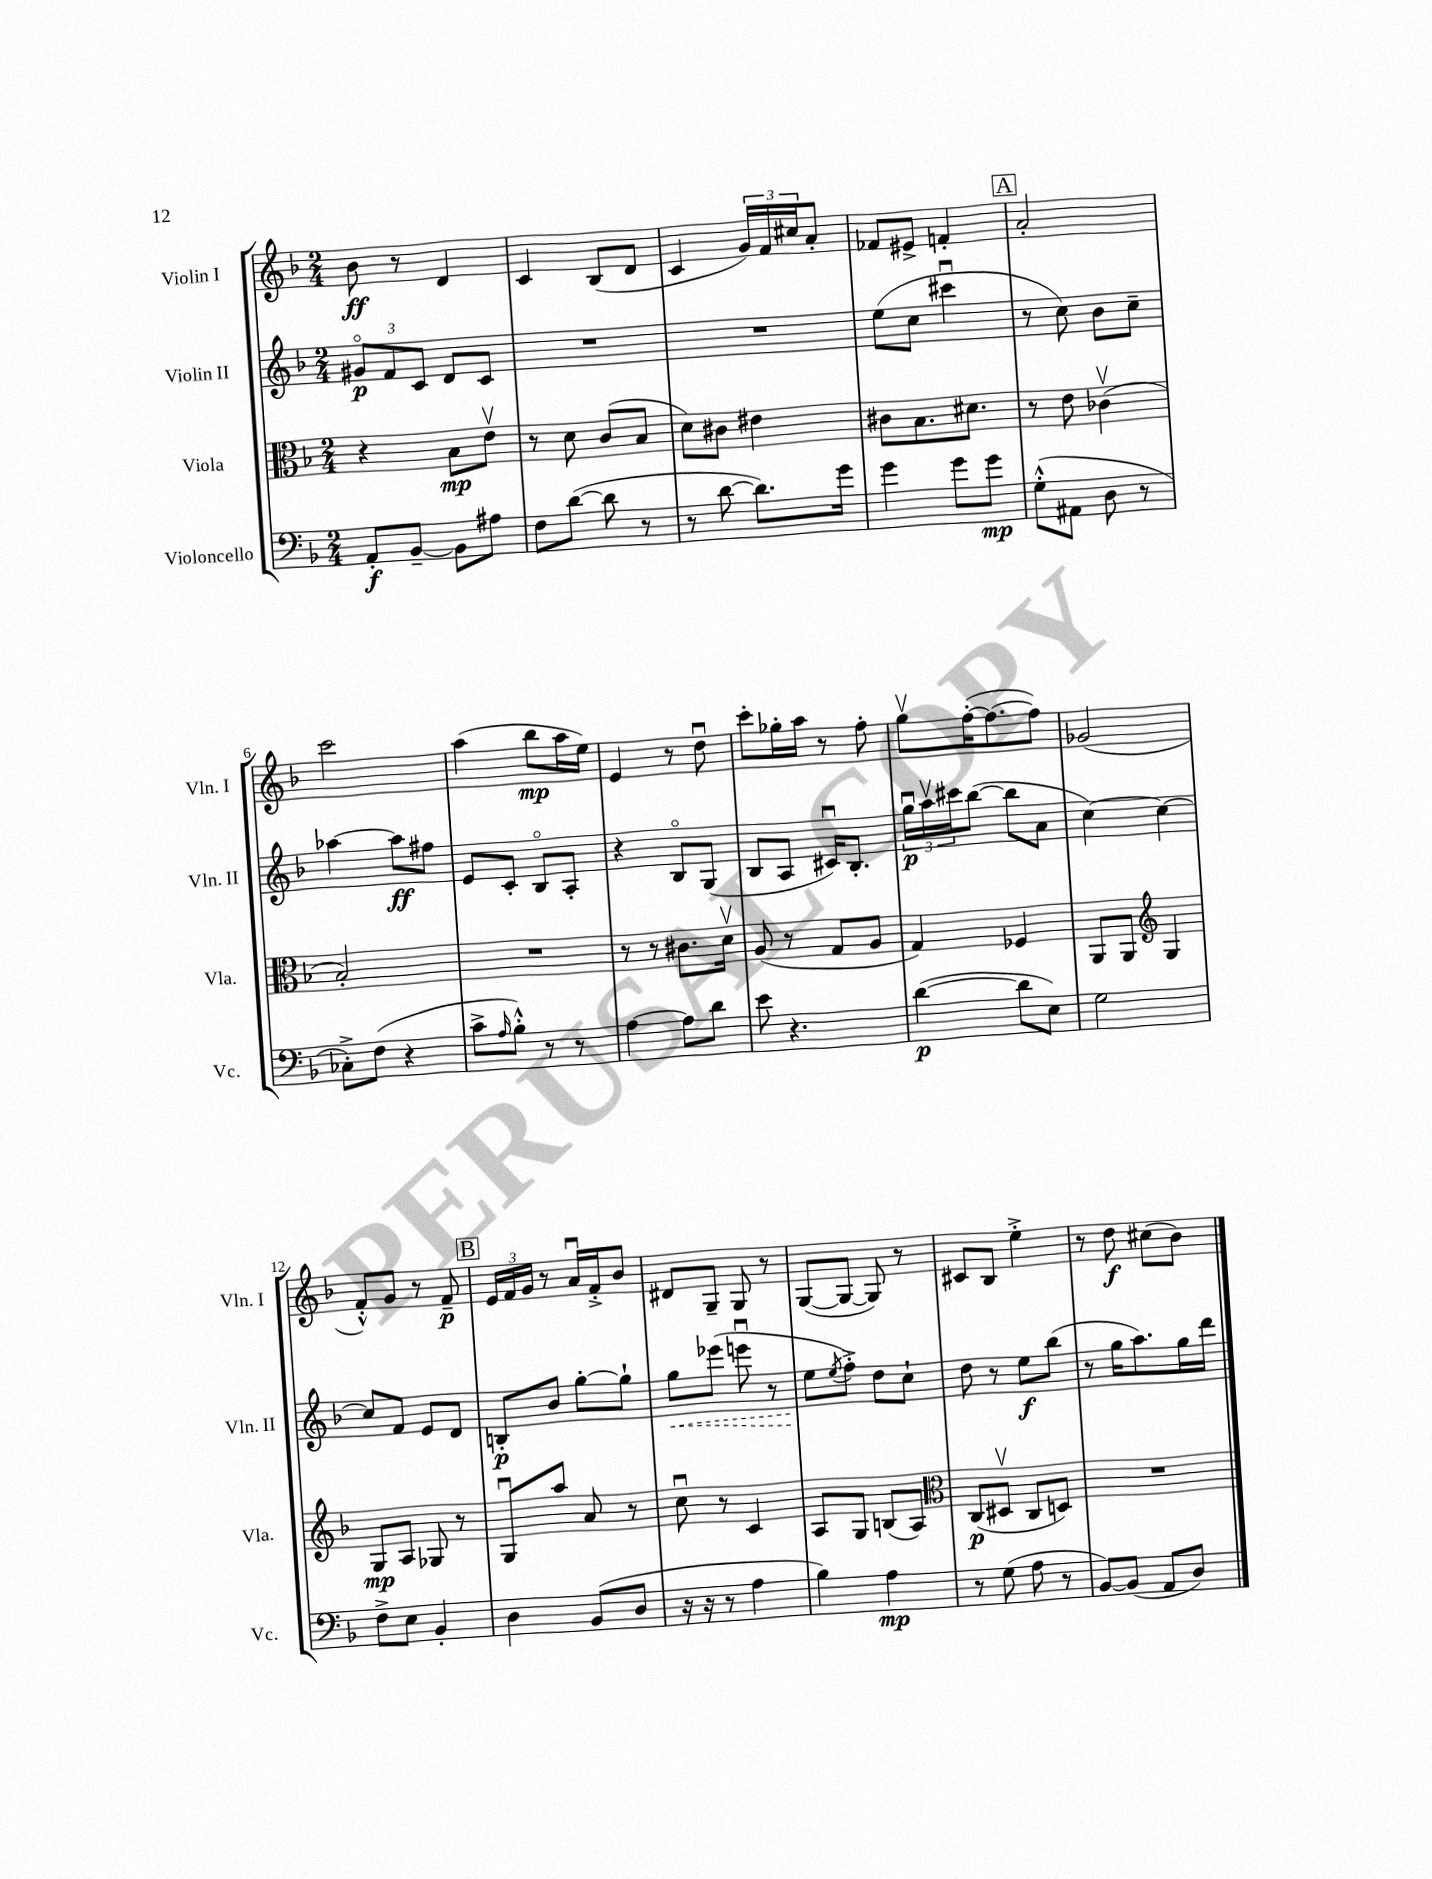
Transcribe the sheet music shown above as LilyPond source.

<<
\new StaffGroup <<
\new Staff = "s0" \with { instrumentName = "Violin I" shortInstrumentName = "Vln. I" } {
    \clef treble \key f \major \numericTimeSignature \time 2/4
    bes'8\ff r8 d'4 |
    c'4 bes8( d'8 |
    c'4 \tuplet 3/2 { g'16) f'16 cis''16 } a'8-. |
    fes'8 eis'8-> f'4-. |
    \mark \markup { \box "A" } a'2-. |
    c'''2 |
    a''4( bes''8\mp a''16 e''16) |
    e'4 r8 d''8\downbow |
    c'''8-. ges''16-. a''16 r8 f''8-. |
    g''8\upbow f''16~-.( f''8.~ f''8) |
    ges'2( |
    f'8-.-^) g'8 r8 f'8--\p |
    \mark \markup { \box "B" } \tuplet 3/2 { e'16 f'16 g'16 } r8 a'16\downbow f'16-.-> bes'8 |
    dis'8 g8-- g8 r8 |
    g8~( g8~ g8) r8 |
    cis'8 bes8 e''4-.-> |
    r8 d''8\f cis''8( bes'8) \bar "|." |
}
\new Staff = "s1" \with { instrumentName = "Violin II" shortInstrumentName = "Vln. II" } {
    \clef treble \key f \major \numericTimeSignature \time 2/4
    \tuplet 3/2 { gis'8\flageolet\p f'8 c'8 } d'8 c'8 |
    R2 |
    R2 |
    e''8( c''8 cis'''4\downbow |
    \mark \markup { \box "A" } r8 c''8) bes'8 c''8-- |
    aes''4~ aes''8\ff fis''8 |
    e'8 c'8-. bes8\flageolet a8-. |
    r4 bes8\flageolet g8( |
    bes8 a8 cis'16\downbow) bes8.-. |
    \tuplet 3/2 { g''16\downbow\p a''16\upbow cis'''16 } bes''8~( bes''8 a'8 |
    c''4~) c''4~ |
    c''8 f'8 e'8 d'8 |
    \mark \markup { \box "B" } b8-.\p bes'8 g''8~-. g''8-! |
    \once \override Hairpin.style = #'dashed-line g''8\< ees'''8( e'''8\downbow r8 |
    e''8\! \acciaccatura { e''8 } f''8-.->) d''8 c''8-! |
    d''8 r8 e''8\f bes''8( |
    r8 g''16 a''8.) g''16 d'''16 \bar "|." |
}
\new Staff = "s2" \with { instrumentName = "Viola" shortInstrumentName = "Vla." } {
    \clef alto \key f \major \numericTimeSignature \time 2/4
    r4 bes8\mp e'8\upbow |
    r8 d'8 c'8( bes8 |
    d'8) cis'8 eis'4 |
    cis'8 bes8. dis'8. |
    \mark \markup { \box "A" } r8 e'8 ces'4\upbow( |
    bes2-.) |
    R2 |
    r8 r8 cis'8. d'16\upbow |
    a8( r8 g8 a8 |
    g4) fes4 |
    a,8 a,8 \clef treble g4 |
    g8\mp a8 ges8 r8 |
    \mark \markup { \box "B" } g8\downbow a''8 a'8 r8 |
    c''8\downbow r8 c'4 |
    a8 g8 b8( a8) |
    \clef alto c8\p( dis8\upbow c8 d8) |
    R2 \bar "|." |
}
\new Staff = "s3" \with { instrumentName = "Violoncello" shortInstrumentName = "Vc." } {
    \clef bass \key f \major \numericTimeSignature \time 2/4
    a,8-.\f bes,8~-- bes,8 ais8 |
    f8 d'8~( d'8 r8 |
    r8 d'8~ d'8.) g'16 |
    g'4 g'8 g'8\mp |
    \mark \markup { \box "A" } g8-.-^( ais,8 d8 r8 |
    ces8-.->) f8( r4 |
    c'8-> \grace { a16 } bes8-.-^) r8 r8 |
    a4~ a8 d'8 |
    e'8 r4. |
    d'4~\p( d'8 e8) |
    g2 |
    f8-> e8 bes,4-. |
    \mark \markup { \box "B" } d4 bes,8( d8 |
    r16 r16 r8 a4 |
    bes4) a4\mp |
    r8 g8( a8 r8 |
    bes,8~) bes,8( a,8 d8) \bar "|." |
}
>>
>>
